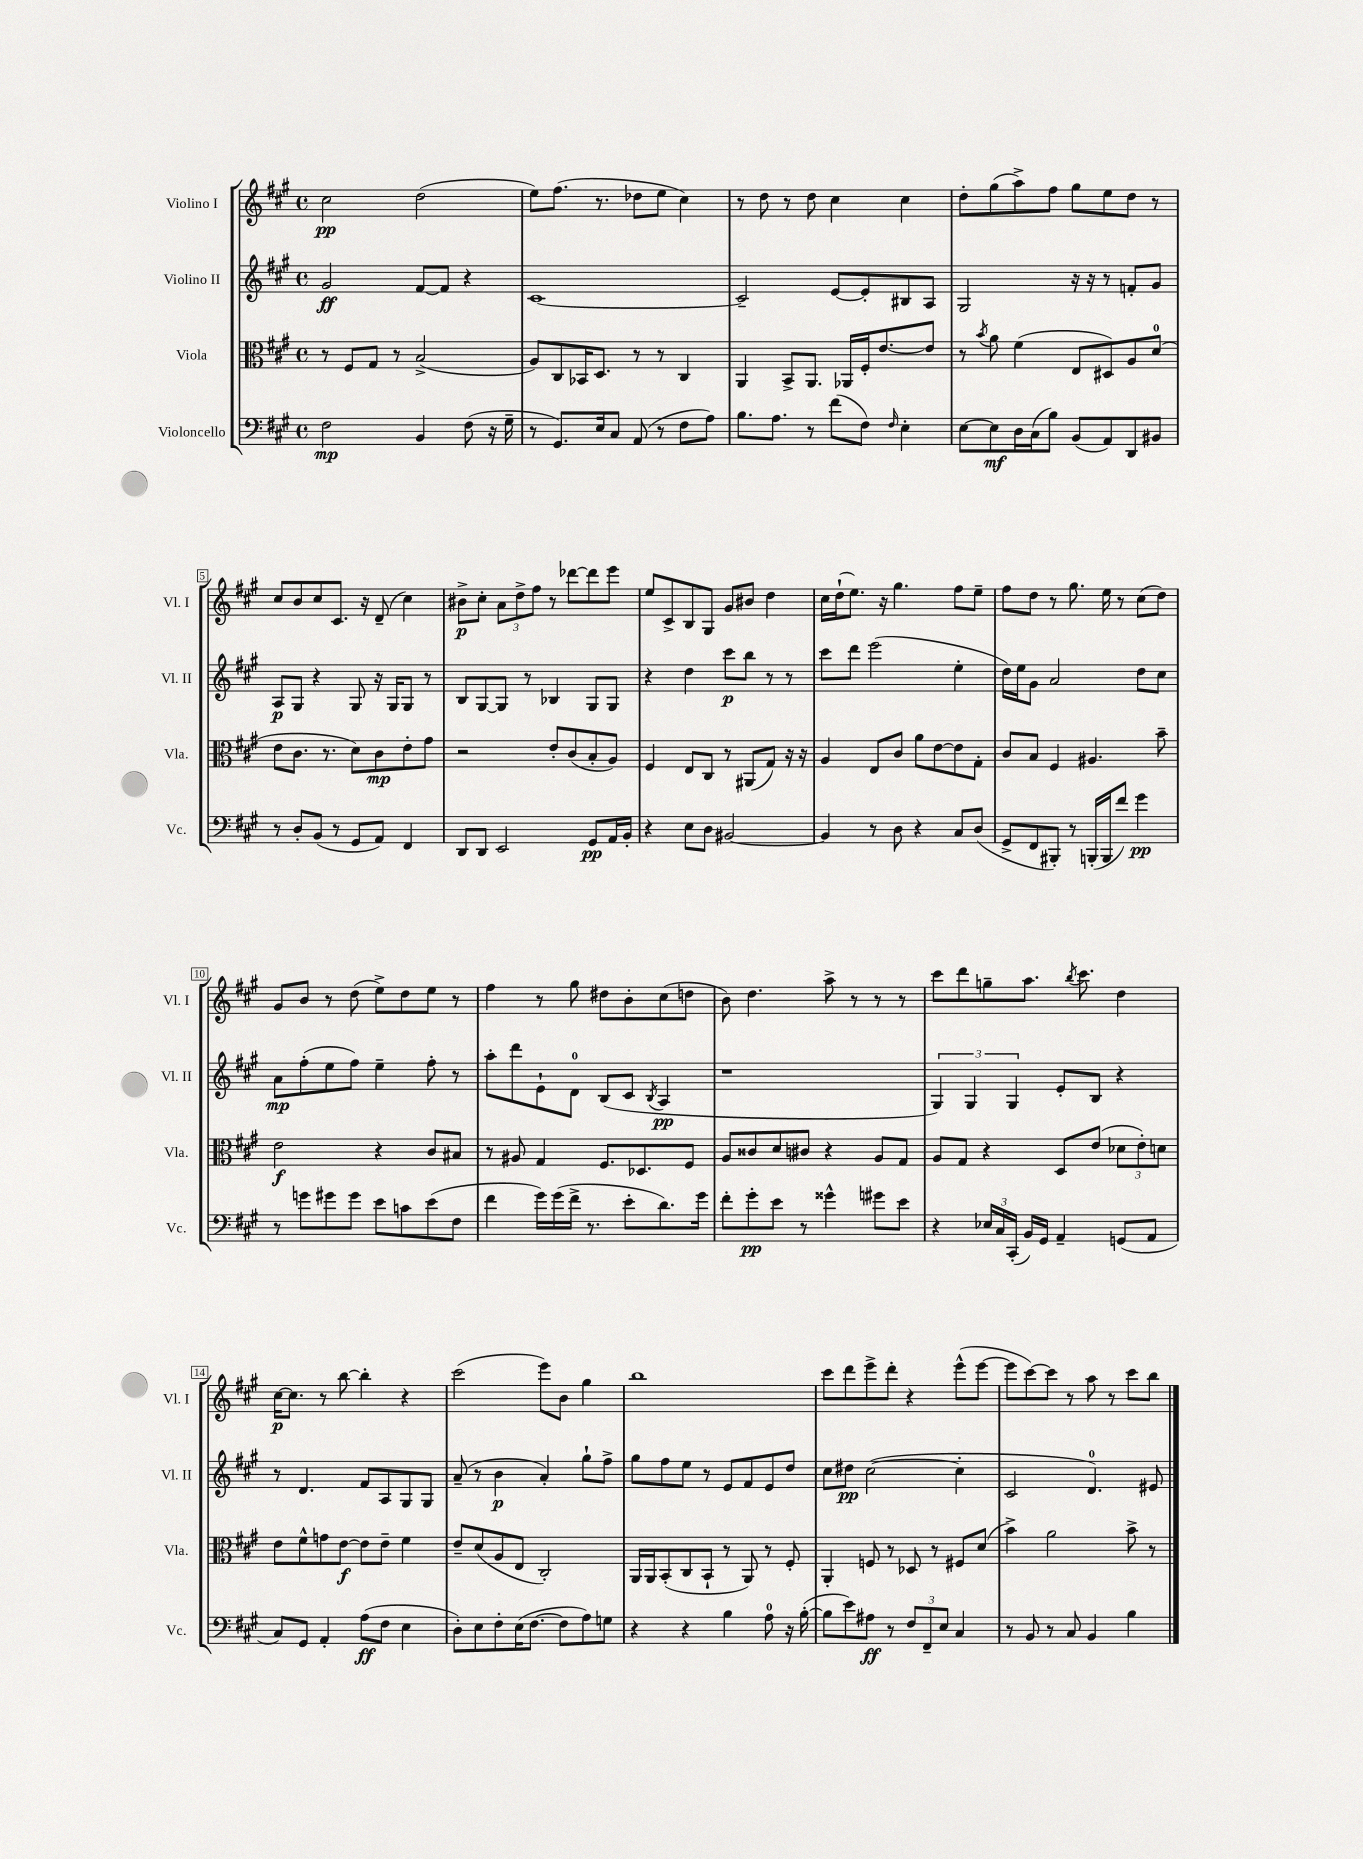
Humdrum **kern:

**kern	**kern	**kern	**kern
*staff4	*staff3	*staff2	*staff1
*clefF4	*clefC3	*clefG2	*clefG2
*k[f#c#g#]	*k[f#c#g#]	*k[f#c#g#]	*k[f#c#g#]
*M4/4	*M4/4	*M4/4	*M4/4
*met(c)	*met(c)	*met(c)	*met(c)
2F#	8r	2g#	2cc#
.	8F#	.	.
.	8G#	.	.
.	8r	.	.
4BB	(2B^	[8f#	(2dd
.	.	8f#]	.
(8F#	.	4r	.
16r	.	.	.
16G#~	.	.	.
=	=	=	=
8r	8A)	[1c#	8ee)
8.GG#)	8C#	.	(8.ff#
.	16BB-	.	.
16E	8.D	.	8.r
8C#	.	.	.
(8AA	8r	.	8dd-
8r	8r	.	8ee
8F#	4C#	.	4cc#)
8A)	.	.	.
=	=	=	=
8.B	4AA	2c#~]	8r
.	.	.	8dd
8.A	.	.	.
.	8BB^	.	8r
8r	8.AA	.	8dd
(8f#	.	[8e	4cc#
.	16AA-	.	.
8F#)	16F#'	8e']	.
.	[8.e	.	.
16qqF#	.	.	.
4E'	.	8B#	4cc#
.	8e]	8A	.
=	=	=	=
[8E	8r	2G#	8dd'
.	8qb	.	.
8E]	8a	.	(8gg#
16D	(4f#	.	8aa^)
(16C#	.	.	.
8B)	.	.	8ff#
(8BB	8E	16r	8gg#
.	.	16r	.
8AA)	8D#)	8r	8ee
8DD	8A	8f'	8dd
8BB#	(8d	8g#	8r
=	=	=	=
8r	8e	8A	8cc#
8D'	8.c#	8G#	8b
(8BB	.	4r	8cc#
.	8.r	.	.
8r	.	.	8.c#
8GG#	8d)	8G#	.
.	.	.	16r
8AA)	8c#	16r	(8d~
.	.	16G#	.
4FF#	8e'	8G#	4cc#)
.	8g#	8r	.
=	=	=	=
8DD	2r	8B	8b#^
8DD	.	[8G#	8cc#'
2EE	.	8G#]	12a
.	.	.	12dd^
.	.	8r	.
.	.	.	12ff#
.	8e'	4B-	8r
.	(8c#	.	[8ddd-
8GG#	8B'	8G#	8ddd-]
16AA	8A)	8G#	8eee
16BB'	.	.	.
=	=	=	=
4r	4F#	4r	8ee
.	.	.	8c#^
8E	8E	4dd	8B
8D	8C#	.	8G#
[2BB#	8r	8ccc#	8g#
.	(8AA#	8bb	8b#
.	8G#)	8r	4dd
.	16r	8r	.
.	16r	.	.
=	=	=	=
4BB#]	4A	8ccc#	16cc#
.	.	.	(16dd`
.	.	8ddd	8.ee)
8r	8E	(2eee	.
.	.	.	16r
8D	8c#	.	4.gg#
4r	8a	.	.
.	[8e	.	.
8C#	8e]	4ee'	8ff#
(8D	8G#'	.	8ee~
=	=	=	=
8GG#^	8c#	16dd)	8ff#
.	.	16ee	.
8FF#	8B	8g#	8dd
8BBB#')	4F#	2a	8r
8r	.	.	8.gg#
(16BBB'	4.A#	.	.
16BBB	.	.	16ee
8f#)	.	.	8r
4g#	.	8dd	(8cc#
.	8b~	8cc#	8dd)
=	=	=	=
8r	2e	8a	8g#
8g	.	(8ff#'	8b
8g#	.	8ee	8r
8g#	.	8ff#)	(8dd
8e	4r	4ee~	8ee^)
8c	.	.	8dd
(8e	8c#	8ff#'	8ee
8F#	8B#	8r	8r
=	=	=	=
4f#	8r	8aa'	4ff#
.	8A#	8ddd	.
16g#)	4G#	8e`	8r
(16g#	.	.	.
16f#^	.	8d	8gg#
8.r	.	.	.
.	8.F#	(8B	8dd#
8e'	.	8c#	8b'
.	8.D-	.	.
.	.	8qB	.
8.d)	.	4A	(8cc#
.	8F#	.	8dd
16g#	.	.	.
=	=	=	=
8f#'	8A	1r	8b)
8g#'	8c##	.	4.dd
8e	8d	.	.
8r	8c#	.	.
4g##^^	4r	.	8aa^
.	.	.	8r
8g#	8A	.	8r
8e	8G#	.	8r
=	=	=	=
4r	8A	6G#)	8ccc#
.	8G#	.	8ddd
.	.	6G#	.
24E-	4r	.	8gg~
24C#	.	.	.
(24CC#'	.	6G#	.
16BB)	.	.	8.aa
16GG#	.	.	.
4AA~	8D	8e'	.
.	.	.	8qbb
.	.	.	8.ccc#
.	(8e	8B	.
(8GG	12d-	4r	4dd
.	12e')	.	.
8AA	.	.	.
.	12d	.	.
=	=	=	=
8C#)	8e	8r	[16cc#
.	.	.	8.cc#]
8GG#	8f#^^	4.d	.
4AA'	8g	.	8r
.	[8e	.	[8bb
(8A	8e]	8f#	4bb']
8F#	8e~	8A	.
4E	4f#	8G#	4r
.	.	8G#	.
=	=	=	=
8D')	8e~	(8a~	(2ccc#
8E	(8d	8r	.
8F#'	8A	4b	.
(16E	8E	.	.
[8.F#	.	.	.
.	2C#')	4a')	8eee)
8F#]	.	.	8b
8A)	.	8gg#`	4gg#
8G	.	8ff#^	.
=	=	=	=
4r	16AA	8gg#	1bb
.	16AA	.	.
.	(8BB'	8ff#	.
4r	8C#	8ee	.
.	8BB`	8r	.
4B	8r	8e	.
.	8AA)	8f#	.
8A	8r	8e	.
16r	8F#'	8dd	.
([16B'	.	.	.
=	=	=	=
8B]	4AA'	8cc#	8ccc#
8e)	.	8dd#	8ddd
8A#	8F	([2cc#	8eee^
8r	8r	.	8ddd'
12F#	8D-	.	4r
12FF#~	.	.	.
.	8r	.	.
12E	.	.	.
4C#	8F#	4cc#']	(8eee^^
.	(8d	.	[8eee
=	=	=	=
8r	4b^)	2c#	8eee]
8BB	.	.	[8ccc#)
8r	2a	.	8ccc#]
8C#	.	.	8r
4BB	.	4.d)	8aa
.	.	.	8r
4B	8b^	.	8ccc#
.	8r	8e#	8bb
==	==	==	==
*-	*-	*-	*-
